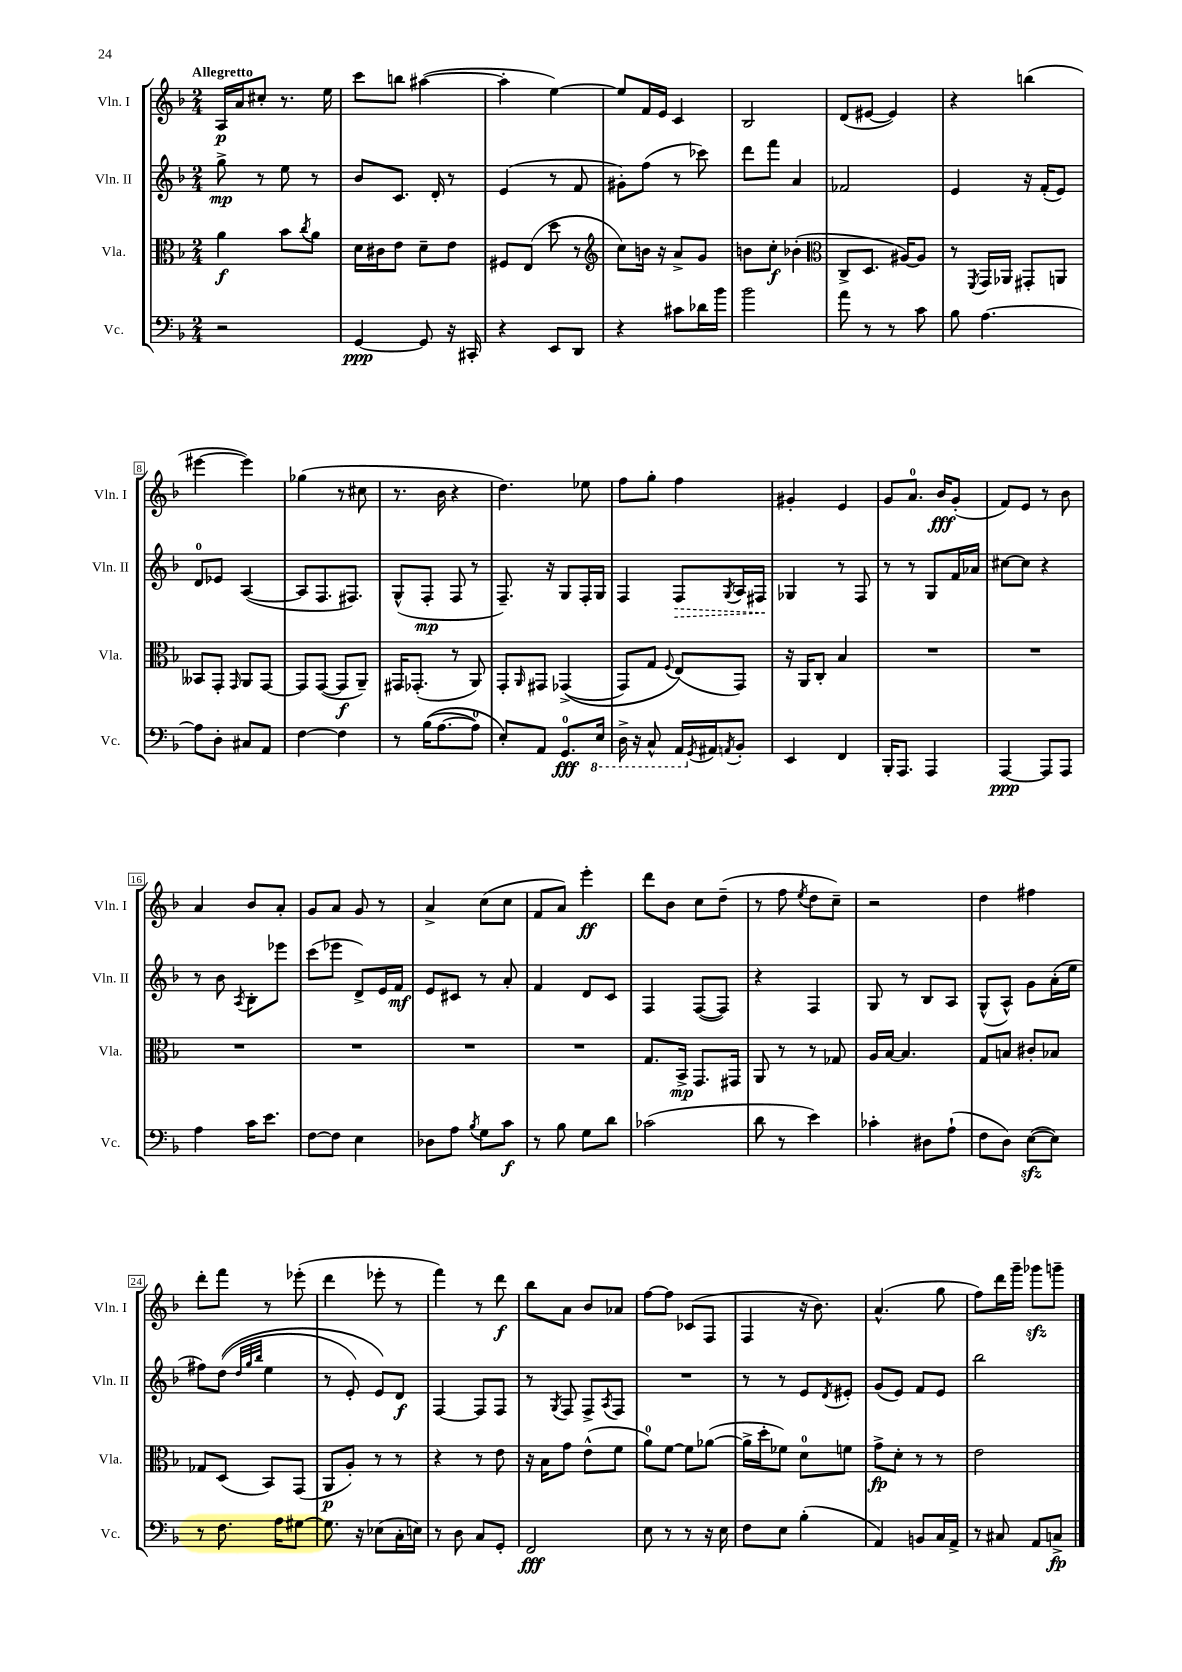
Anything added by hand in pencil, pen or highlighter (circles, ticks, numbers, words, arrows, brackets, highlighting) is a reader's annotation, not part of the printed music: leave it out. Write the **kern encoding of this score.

**kern	**dynam	**kern	**dynam	**kern	**dynam	**kern	**dynam
*part4	*part4	*part3	*part3	*part2	*part2	*part1	*part1
*staff4	*staff4	*staff3	*staff3	*staff2	*staff2	*staff1	*staff1
*I"Vc.	*	*I"Vla.	*	*I"Vln. II	*	*I"Vln. I	*
*I'Vc.	*	*I'Vla.	*	*I'Vln. II	*	*I'Vln. I	*
*clefF4	*	*clefC3	*	*clefG2	*	*clefG2	*
*k[b-]	*	*k[b-]	*	*k[b-]	*	*k[b-]	*
*M2/4	*	*M2/4	*	*M2/4	*	*M2/4	*
=1	=1	=1	=1	=1	=1	=1	=1
!	!	!	!	!	!	!LO:TX:a:B:t=Allegretto	!
2r	.	4a\	f	8gg^\	mp	16A/LL	p
.	.	.	.	.	.	16a/J	.
.	.	.	.	8r	.	8cc#X'/J	.
.	.	8b-\L	.	8ee\	.	8.r	.
.	.	8qcc/	.	.	.	.	.
.	.	8a\J	.	8r	.	.	.
.	.	.	.	.	.	16ee\	.
=2	=2	=2	=2	=2	=2	=2	=2
[4GG/	ppp	16d\LL	.	8b-/L	.	8ccc\L	.
.	.	16c#X\J	.	.	.	.	.
.	.	8e\J	.	8.c/J	.	8bbn\J	.
8GG/]	.	8d~\L	.	.	.	([4aa#X\	.
.	.	.	.	16d'/	.	.	.
16r	.	8e\J	.	8r	.	.	.
16CC#X'/	.	.	.	.	.	.	.
=3	=3	=3	=3	=3	=3	=3	=3
4r	.	8F#X/L	.	(4e/	.	4aa#'\]	.
.	.	(8E/J	.	.	.	.	.
8EE/L	.	8dd\	.	8r	.	[4ee\)	.
8DD/J	.	8r	.	8f/	.	.	.
=4	=4	=4	=4	=4	=4	=4	=4
*	*	*clefG2	*	*	*	*	*
4r	.	8cc\L)	.	8g#X'\L)	.	8ee/L]	.
.	.	16bn\Jk	.	(8ff\J	.	16f/L	.
.	.	16r	.	.	.	16e/JJ	.
8c#X\L	.	8a^/L	.	8r	.	4c/	.
16d-X\L	.	8g/J	.	8ccc-X\)	.	.	.
16b-\JJ	.	.	.	.	.	.	.
=5	=5	=5	=5	=5	=5	=5	=5
2b-\	.	8bn\L	.	8ddd\L	.	2B-/	.
.	.	8cc'\J	f	8fff\J	.	.	.
.	.	(4b-X'\	.	4a/	.	.	.
=6	=6	=6	=6	=6	=6	=6	=6
*	*	*clefC3	*	*	*	*	*
8a\	.	8C^/L	.	2f-X/	.	(8d/L	.
8r	.	8.D/J	.	.	.	[8e#X/J	.
8r	.	.	.	.	.	4e#/])	.
.	.	[16A#X/KL)	.	.	.	.	.
8c\	.	8A#/J]	.	.	.	.	.
=7	=7	=7	=7	=7	=7	=7	=7
8B-\	.	8r	.	4e/	.	4r	.
.	.	8qFF/	.	.	.	.	.
[4.A\	.	16GG/LL	.	.	.	.	.
.	.	16AA-X/JJ	.	.	.	.	.
.	.	8GG#X'/L	.	16r	.	(4bbn\	.
.	.	.	.	(16f'/KL	.	.	.
.	.	8AAn/J	.	8e/J)	.	.	.
!!LO:LB:g=z
=8	=8	=8	=8	=8	=8	=8	=8
8A\L]	.	8BB--X/L	.	8d/L	.	[4eee#X\	.
8D'\J	.	8GG'/J	.	8e-X/J	.	.	.
.	.	16qqGG/	.	.	.	.	.
8C#X/L	.	8AA/L	.	([4A/	.	4eee#\])	.
8AA/J	.	[8GG/J	.	.	.	.	.
=9	=9	=9	=9	=9	=9	=9	=9
[4F\	.	8GG/L]	.	8A/L]	.	(4gg-X\	.
.	.	([8GG/J	.	8.F/	.	.	.
4F\]	.	8GG/L]	f	.	.	8r	.
.	.	.	.	8.F#X/J)	.	.	.
.	.	8AA~/J)	.	.	.	8cc#X\	.
=10	=10	=10	=10	=10	=10	=10	=10
8r	.	16GG#X/KL	.	(8G^^/L	.	8.r	.
.	.	(8.GG-X'/J	.	.	.	.	.
((16B-\KL	.	.	.	8F'/J	mp	.	.
[8.A\	.	.	.	.	.	16b-\	.
.	.	8r	.	8F/	.	4r	.
8A\J])	.	8AA/)	.	8r	.	.	.
=11	=11	=11	=11	=11	=11	=11	=11
8E'/L)	.	8GG'/L	.	8.F~/)	.	4.dd\)	.
.	.	16qqAA/	.	.	.	.	.
8AA/J	.	8GG#X/J	.	.	.	.	.
.	.	.	.	16r	.	.	.
8.GG/L	fff	((4GG-X^/	.	8G/L	.	.	.
.	.	.	.	16F'/L	.	8ee-X\	.
*8ba	*	*	*	*	*	*	*
16EE/Jk	.	.	.	16G/JJ	.	.	.
=12	=12	=12	=12	=12	=12	=12	=12
16DD^\	.	8GG/L)	.	4F/	.	8ff\L	.
16r	.	.	.	.	.	.	.
8CC^^/	.	8G/J	.	.	.	8gg'\J	.
.	.	8qqF/	.	.	.	.	.
!	!	!	!	!	!LO:HP:b	!	!
16AAA/LL	.	(8E/L)	.	8F/L	>	4ff\	.
*X8ba	*	*	*	*	*	*	*
8qGG/	.	.	.	.	.	.	.
16AA#X/J	.	.	.	.	.	.	.
8qAAn/	.	.	.	8qG/	.	.	.
8BB-'/J	.	8GG/J)	.	16A/L	.	.	.
.	.	.	.	16F#X/JJ	.	.	.
.	.	.	.	.	]	.	.
=13	=13	=13	=13	=13	=13	=13	=13
4EE/	.	16r	.	4G-X/	.	4g#X'/	.
.	.	16AA/KL	.	.	.	.	.
.	.	8C'/J	.	.	.	.	.
4FF/	.	4B-/	.	8r	.	4e/	.
.	.	.	.	8F/	.	.	.
=14	=14	=14	=14	=14	=14	=14	=14
16BBB-'/KL	.	2r	.	8r	.	8g/L	.
8.AAA/J	.	.	.	.	.	.	.
.	.	.	.	8r	.	8.a/J	.
4AAA/	.	.	.	8G/L	.	.	.
.	.	.	.	.	.	16b-/KL	fff
.	.	.	.	16f/L	.	(8g'/J	.
.	.	.	.	16a-X/JJ	.	.	.
=15	=15	=15	=15	=15	=15	=15	=15
[4AAA/	ppp	2r	.	[8cc#X\L	.	8f/L)	.
.	.	.	.	8cc#\J]	.	8e/J	.
8AAA/L]	.	.	.	4r	.	8r	.
8AAA/J	.	.	.	.	.	8b-\	.
!!LO:LB:g=z
=16	=16	=16	=16	=16	=16	=16	=16
4A\	.	2r	.	8r	.	4a/	.
.	.	.	.	8b-\	.	.	.
.	.	.	.	8qA/	.	.	.
16c\KL	.	.	.	8B-'\L	.	8b-/L	.
8.e\J	.	.	.	.	.	.	.
.	.	.	.	8eee-X\J	.	8a'/J	.
=17	=17	=17	=17	=17	=17	=17	=17
[8F\L	.	2r	.	(8ccc\L	.	8g/L	.
8F\J]	.	.	.	8eee-X\J	.	8a/J	.
4E\	.	.	.	8d^/L)	.	8g/	.
.	.	.	.	16e/L	.	8r	.
.	.	.	.	16f/JJ	mf	.	.
=18	=18	=18	=18	=18	=18	=18	=18
8D-X\L	.	2r	.	8e/L	.	4a^/	.
8A\J	.	.	.	8c#X/J	.	.	.
8qB-/	.	.	.	.	.	.	.
8G\L	.	.	.	8r	.	(8cc\L	.
8c\J	f	.	.	8a'/	.	8cc\J	.
=19	=19	=19	=19	=19	=19	=19	=19
8r	.	2r	.	4f/	.	8f/L	.
8B-\	.	.	.	.	.	8a/J)	.
8G\L	.	.	.	8d/L	.	4eee'\	ff
8d\J	.	.	.	8c/J	.	.	.
=20	=20	=20	=20	=20	=20	=20	=20
(2c-X\	.	8.G/L	.	4F/	.	8ddd\L	.
.	.	.	.	.	.	8b-\J	.
.	.	16BB-^/Jk	mp	.	.	.	.
.	.	8.GG/L	.	([8F/L	.	8cc\L	.
.	.	.	.	8F/J])	.	(8dd~\J	.
.	.	16GG#X/Jk	.	.	.	.	.
=21	=21	=21	=21	=21	=21	=21	=21
8d\	.	8AA/	.	4r	.	8r	.
8r	.	8r	.	.	.	8ff\	.
.	.	.	.	.	.	8qee/	.
4e\)	.	8r	.	4F/	.	8dd\L	.
.	.	8G-X/	.	.	.	8cc~\J)	.
=22	=22	=22	=22	=22	=22	=22	=22
4c-X'\	.	16A/LL	.	8G/	.	2r	.
.	.	[16B-/JJ	.	.	.	.	.
.	.	4.B-/]	.	8r	.	.	.
8D#X\L	.	.	.	8B-/L	.	.	.
(8A`\J	.	.	.	8A/J	.	.	.
=23	=23	=23	=23	=23	=23	=23	=23
8F\L	.	8G/L	.	(8G^^/L	.	4dd\	.
8D\J)	.	8Bn/J	.	8A^^/J)	.	.	.
([8Ezz\L	.	8c#X'/L	.	8g\L	.	4ff#X\	.
8E\J])	.	8B-X/J	.	(16a'\L	.	.	.
.	.	.	.	16ee\JJ	.	.	.
!!LO:LB:g=z
=24	=24	=24	=24	=24	=24	=24	=24
8r	.	8G-X/L	.	8ff#X\L)	.	8ddd'\L	.
8.F\	.	(8D/J	.	((8dd\J	.	8fff\J	.
.	.	.	.	32qqdd/LLL	.	.	.
.	.	.	.	32qqgg/	.	.	.
.	.	.	.	32qqbb-/JJJ	.	.	.
.	.	8BB-/L)	.	4ee\	.	8r	.
16A\KL	.	.	.	.	.	.	.
[8G#X\J	.	(8GG/J	.	.	.	(8eee-X'\	.
=25	=25	=25	=25	=25	=25	=25	=25
8.G#\]	.	8AA/L	p	8r	.	4ddd\	.
.	.	8A'/J)	.	8e'/)	.	.	.
16r	.	.	.	.	.	.	.
(8E-X\L	.	8r	.	8e/L)	.	8eee-X'\	.
16C'\L	.	8r	.	8d/J	f	8r	.
16En\JJ)	.	.	.	.	.	.	.
=26	=26	=26	=26	=26	=26	=26	=26
8r	.	4r	.	[4F/	.	4fff\)	.
8D\	.	.	.	.	.	.	.
8C/L	.	8r	.	8F/L]	.	8r	.
8GG'/J	.	8e\	.	8F/J	.	8ddd\	f
=27	=27	=27	=27	=27	=27	=27	=27
2FF/	fff	16r	.	8r	.	8bb-\L	.
.	.	16B-\KL	.	.	.	.	.
.	.	.	.	8qG/	.	.	.
.	.	8g\J	.	8F/	.	8a\J	.
.	.	(8e^^\L	.	8F^/L	.	8b-/L	.
.	.	.	.	8qA/	.	.	.
.	.	8f\J	.	8F/J	.	8a-X/J	.
=28	=28	=28	=28	=28	=28	=28	=28
8E\	.	8a\L)	.	2r	.	[8ff\L	.
8r	.	[8f\J	.	.	.	8ff\J]	.
8r	.	8f\L]	.	.	.	(8c-X/L	.
16r	.	([8a-X\J	.	.	.	8F/J	.
16E\	.	.	.	.	.	.	.
=29	=29	=29	=29	=29	=29	=29	=29
8F\L	.	16a-^\LL]	.	8r	.	4F/	.
.	.	16dd'\J	.	.	.	.	.
8E\J	.	8f-X\J)	.	8r	.	.	.
(4B-'\	.	8d\L	.	8e/L	.	16r	.
.	.	.	.	.	.	8.b-\)	.
.	.	.	.	8qd/	.	.	.
.	.	8fn\J	.	8e#X'/J	.	.	.
=30	=30	=30	=30	=30	=30	=30	=30
4AA/)	.	8g^\L	fp	(8g/L	.	(4.a^^/	.
.	.	8d'\J	.	8e/J)	.	.	.
8BBn/L	.	8r	.	8f/L	.	.	.
16C/L	.	8r	.	8e/J	.	8gg\	.
16AA^/JJ	.	.	.	.	.	.	.
=31	=31	=31	=31	=31	=31	=31	=31
8r	.	2e\	.	2bb-\	.	8ff\L)	.
8C#X/	.	.	.	.	.	16ddd\L	.
.	.	.	.	.	.	16ggg~\JJ	.
8AA/L	.	.	.	.	.	8ggg-Xzz\L	.
8Cn^/J	fp	.	.	.	.	8gggn~\J	.
==	==	==	==	==	==	==	==
*-	*-	*-	*-	*-	*-	*-	*-
